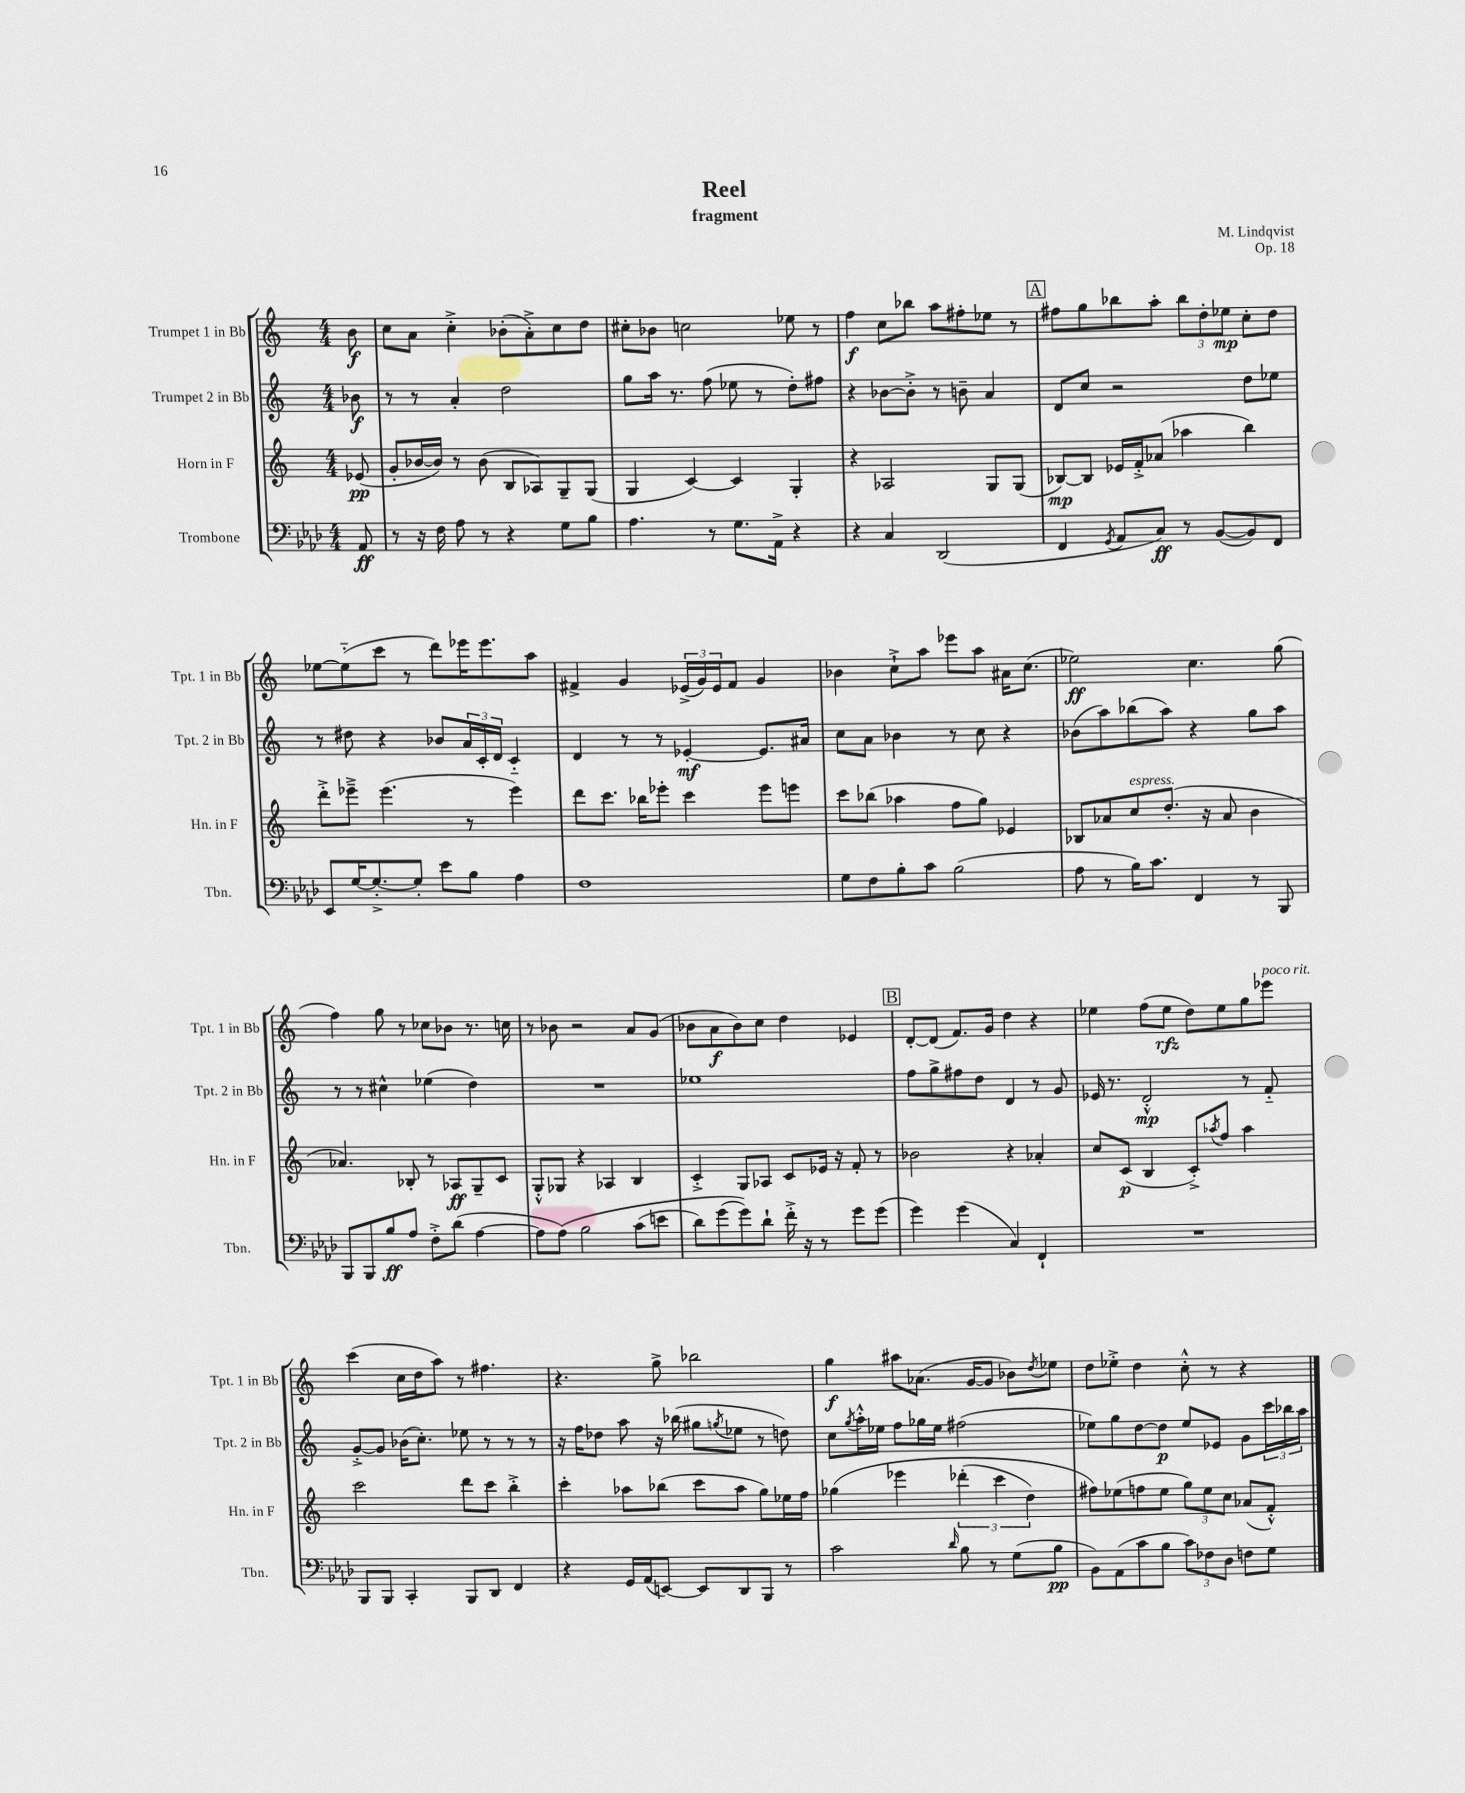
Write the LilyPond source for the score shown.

\header { title = "Reel" composer = "M. Lindqvist" subtitle = "fragment" opus = "Op. 18" }
<<
\new StaffGroup <<
\new Staff = "s0" \with { instrumentName = "Trumpet 1 in Bb" shortInstrumentName = "Tpt. 1 in Bb" } {
    \clef treble \key c \major \numericTimeSignature \time 4/4 \partial 8
    b'8\f |
    c''8 a'8 c''4-.-> bes'8-.( a'8-.->) c''8 d''8 |
    cis''8-. bes'8 c''2 ees''8 r8 |
    f''4\f c''8 bes''8 a''8 fis''8-. ees''8 r8 |
    \mark \markup { \box "A" } fis''8 g''8 bes''8 a''8-. \tuplet 3/2 { bes''8 d''8-. ees''8\mp } c''8-. d''8 |
    ees''8~ ees''8-_( c'''8 r8 d'''8) ees'''16 ees'''8. a''8 |
    fis'4-> g'4 \tuplet 3/2 { ees'16->( g'16) ees'16 } fis'8 g'4 |
    bes'4 c''8-!-> a''8 ees'''8 a''8 ais'16 c''8.( |
    ees''2\ff) c''4. g''8( |
    f''4) g''8 r8 ces''8 bes'8 r8. c''16 |
    r8 bes'8 r2 a'8 g'8( |
    bes'8 a'8\f bes'8) c''8 d''4 ees'4 |
    \mark \markup { \box "B" } d'8~-. d'8( f'8.) g'16 d''4 r4 |
    ees''4 f''8( ees''8\rfz d''8) ees''8 g''8 ees'''8^\markup { \italic "poco rit." } |
    c'''4( c''16 d''16 a''8) r8 fis''4. |
    r4. g''8-> bes''2 |
    g''4\f ais''8 aes'8.( g'16~ g'8 bes'8) \acciaccatura { d''8 } ees''8 |
    d''8 ees''8-.-> d''4 c''8-.-^ r8 r4 \bar "|." |
}
\new Staff = "s1" \with { instrumentName = "Trumpet 2 in Bb" shortInstrumentName = "Tpt. 2 in Bb" } {
    \clef treble \key c \major \numericTimeSignature \time 4/4 \partial 8
    bes'8\f |
    r8 r8 a'4-. d''2 |
    g''8 a''16 r8. f''8( ees''8 r8 d''8-.) fis''8 |
    r4 bes'8~ bes'8-.-> r8 b'8-- a'4 |
    \mark \markup { \box "A" } d'8 c''8 r2 d''8 ees''8 |
    r8 dis''8 r4 bes'8 \tuplet 3/2 { a'16 c'16-. d'16 } c'4-_ |
    d'4 r8 r8 ees'4~-.\mf ees'8. ais'16 |
    c''8 a'8 bes'4 r8 c''8 r4 |
    bes'8( a''8) bes''8( a''8) r4 g''8 a''8 |
    r8 r8 cis''4-^ ees''4( d''4) |
    R1 |
    ees''1 |
    \mark \markup { \box "B" } f''8 g''8-> fis''8 d''8 d'4 r8 g'8 |
    ees'16 r8. d'2-.-^\mp r8 f'8-_ |
    g'8~-.-> g'8 bes'16( c''8.-.) ees''8 r8 r8 r8 |
    r16 f''16 des''8 a''8 r16 bes''16( gis''8 \acciaccatura { g''8 } ees''8 r8 d''8) |
    c''8 \acciaccatura { g''8 } a''16-.-^ ees''16 f''8 ges''16 ees''16 fis''2( |
    ees''8) g''8 d''8~ d''8\p ees''8 ees'8 g'8 \tuplet 3/2 { c'''16 bes''16 a''16 } \bar "|." |
}
\new Staff = "s2" \with { instrumentName = "Horn in F" shortInstrumentName = "Hn. in F" } {
    \clef treble \key c \major \numericTimeSignature \time 4/4 \partial 8
    ees'8\pp( |
    g'8-. bes'16~ bes'16) r8 bes'8( b8 aes8) g8-- g8( |
    g4 c'4~) c'4 g4-. |
    r4 aes2 g8 g8( |
    \mark \markup { \box "A" } bes8~\mp) bes8 ees'16 f'16-.-> aes'8( aes''4 b''4) |
    d'''8-.-> ees'''8---> ees'''4.( r8 ees'''4) |
    d'''8 c'''8. bes''16 ees'''8-. c'''4 ees'''8 e'''8 |
    c'''8 bes''8( aes''4 f''8 g''8) ees'4 |
    bes8 aes'8 c''8^\markup { \italic "espress." } d''8.-.( r16 aes'8 b'4 |
    aes'4.) bes8-. r8 aes8\ff g8-- c'8 |
    g8-.-^ ges8 r4 aes4 b4 |
    c'4-.-> g8 aes8 c'8 ees'16 r16 f'8-. r8 |
    \mark \markup { \box "B" } bes'2 r4 aes'4-. |
    c''8 c'8\p( b4 c'8-.->) \acciaccatura { aes''8 } f''8 aes''4 |
    c'''2 d'''8 c'''8 b''4-.-> |
    c'''4-. aes''8 bes''8( c'''8 aes''8 g''8) ees''16 f''16 |
    ges''4\( ees'''4 \tuplet 3/2 { des'''4-.( c'''4 d''4) } |
    fis''8\) ees''8( f''8 ees''8 \tuplet 3/2 { g''8) ees''8 c''8 } aes'8( f'8-.-^) \bar "|." |
}
\new Staff = "s3" \with { instrumentName = "Trombone" shortInstrumentName = "Tbn." } {
    \clef bass \key aes \major \numericTimeSignature \time 4/4 \partial 8
    aes,8\ff |
    r8 r16 f16 aes8 r8 r4 g8 bes8 |
    aes4. r8 g8. aes,16-> r4 |
    r4 c4 des,2( |
    \mark \markup { \box "A" } f,4 \acciaccatura { g,8 } aes,8 c8\ff) r8 bes,8~( bes,8) f,8 |
    ees,8 g16~ g8.~-.-> g8-. ees'8 bes8 aes4 |
    f1 |
    g8 f8 bes8-. c'8 bes2( |
    aes8 r8 bes16) c'8. f,4 r8 bes,,8 |
    bes,,8 bes,,8 bes8\ff aes8 f8-.-> des'8( aes4~ |
    aes8 aes8)\( bes2 c'8( e'8 |
    des'8) g'8( g'8)\) des'8-! f'16-.-> r16 r8 g'8 g'8( |
    \mark \markup { \box "B" } g'4) g'4( c4) f,4-! |
    R1 |
    bes,,8 bes,,8 c,4-. bes,,8 des,8 f,4 |
    r4 g,16 aes,16( e,8~) e,8 des,8 bes,,8 r8 |
    c'2 \grace { des'16 } bes8 r8 g8( bes8\pp |
    bes,8) aes,8( c'8 bes8 \tuplet 3/2 { c'8) fes8 des8 } f8 g8 \bar "|." |
}
>>
>>
\layout { \context { \Score \remove "Bar_number_engraver" } }
